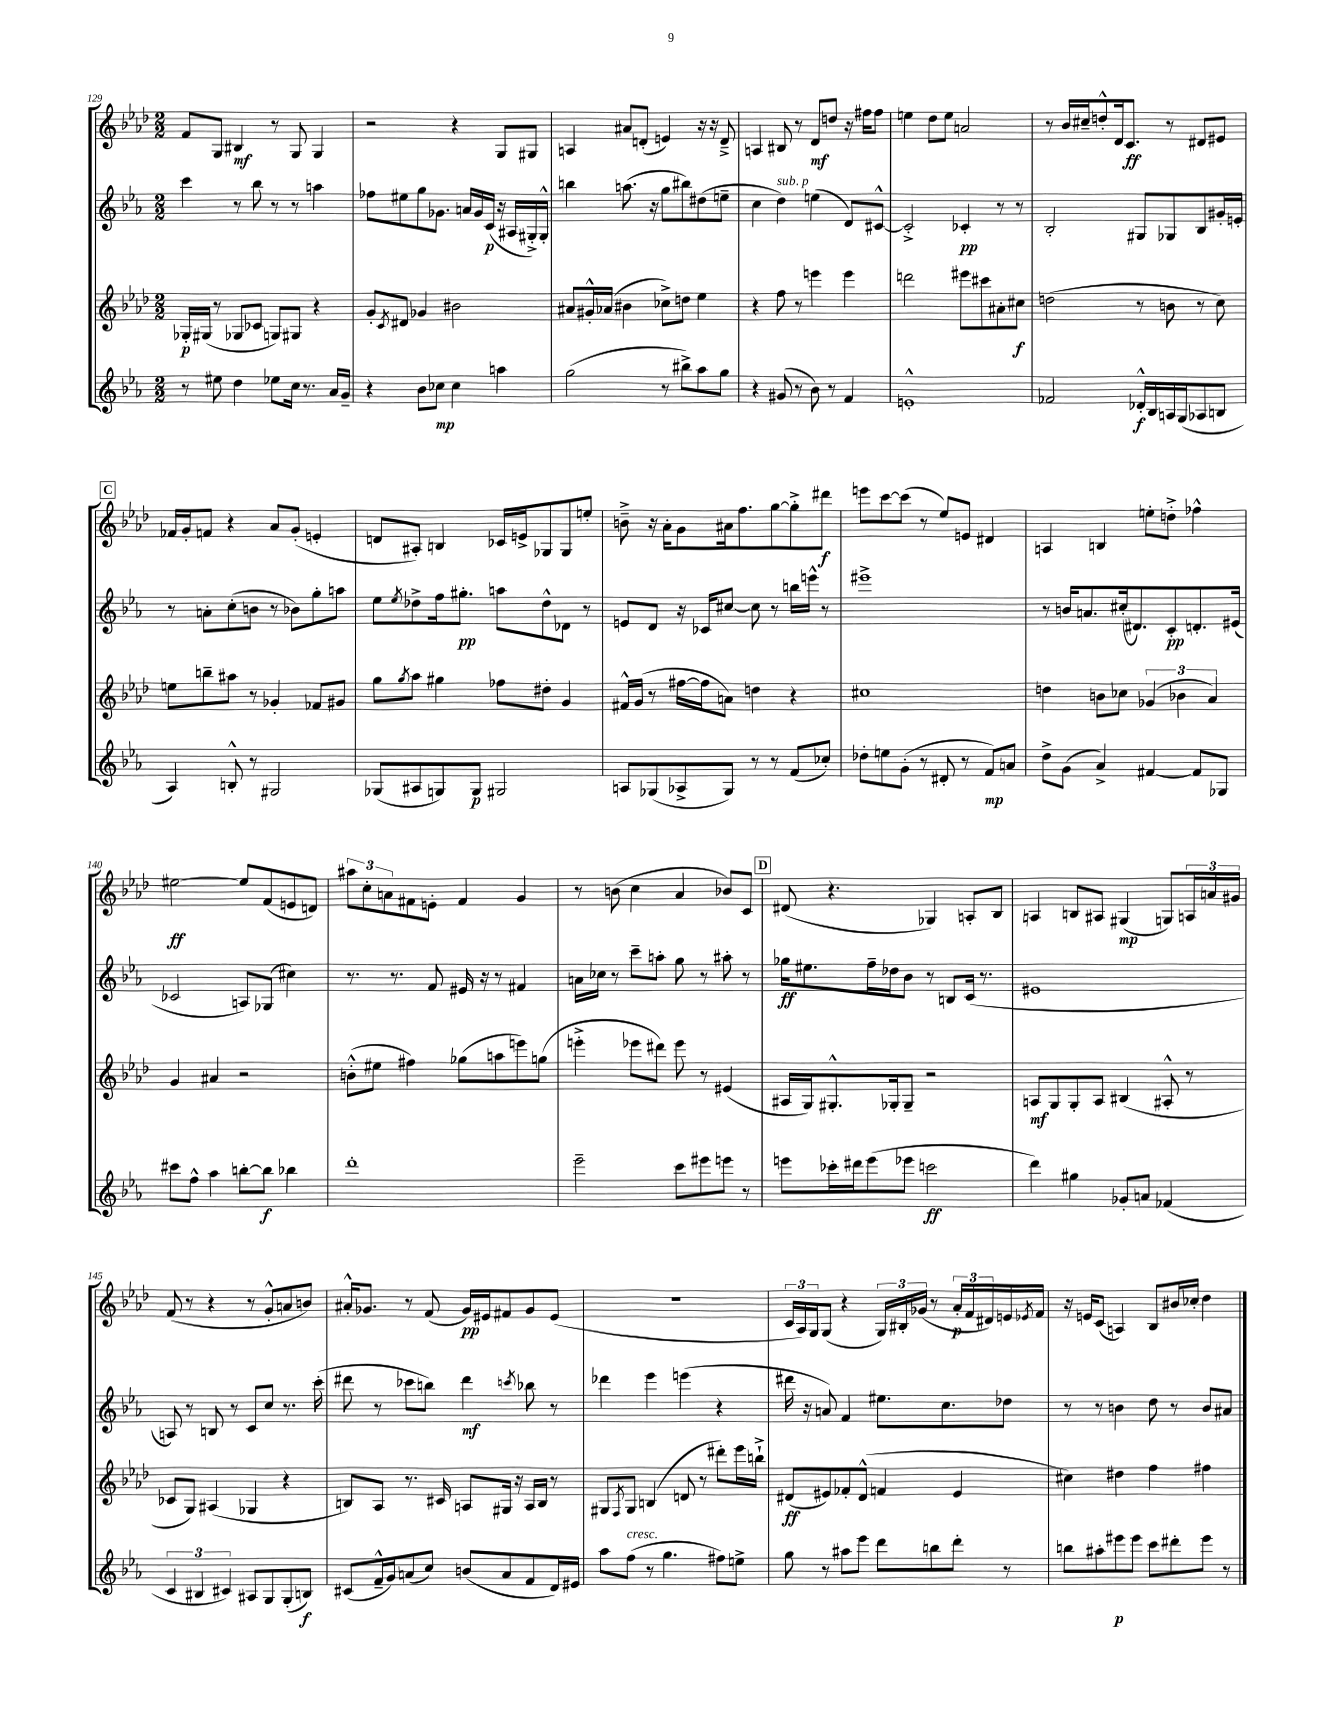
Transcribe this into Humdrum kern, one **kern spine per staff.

**kern	**dynam	**kern	**dynam	**kern	**dynam	**kern	**dynam
*part4	*part4	*part3	*part3	*part2	*part2	*part1	*part1
*staff4	*staff4	*staff3	*staff3	*staff2	*staff2	*staff1	*staff1
*clefG2	*	*clefG2	*	*clefG2	*	*clefG2	*
*k[b-e-a-]	*	*k[b-e-a-d-]	*	*k[b-e-a-]	*	*k[b-e-a-d-]	*
*M2/2	*	*M2/2	*	*M2/2	*	*M2/2	*
=129	=129	=129	=129	=129	=129	=129	=129
8r	.	16G-X'/LL	p	4ccc\	.	8f/L	.
.	.	(16G#X/JJ	.	.	.	.	.
8ee#X\	.	8r	.	.	.	8G/J	.
4dd\	.	8G-X/L	.	8r	.	4B#X/	mf
.	.	8c-X/J	.	8bb-\	.	.	.
8ee-X\L	.	8Gn/L)	.	8r	.	8r	.
16cc\Jk	.	8G#X/J	.	8r	.	8G/	.
8.r	.	.	.	.	.	.	.
.	.	4r	.	4aan\	.	4G/	.
16a-/LL	.	.	.	.	.	.	.
16g~/JJ	.	.	.	.	.	.	.
=130	=130	=130	=130	=130	=130	=130	=130
4r	.	8g'/L	.	8ff-X\L	.	2r	.
.	.	8qc/	.	.	.	.	.
.	.	8d#X/J	.	8ee#X\	.	.	.
8b-\L	.	4g-X/	.	8gg\	.	.	.
8cc-X\J	mp	.	.	8.g-X\J	.	.	.
4cc-\	.	2b#X\	.	.	.	4r	.
.	.	.	.	16an/LL	.	.	.
.	.	.	.	16g-/	.	.	.
.	.	.	.	(16c/JJ	p	.	.
4aan\	.	.	.	16r	.	8G/L	.
.	.	.	.	16A#X/LL	.	.	.
.	.	.	.	16G#X'^/)	.	8G#X/J	.
.	.	.	.	16G#'^^/JJ	.	.	.
=131	=131	=131	=131	=131	=131	=131	=131
(2gg\	.	8a#X/L	.	4bbn\	.	4An/	.
.	.	16g#X'^^/L	.	.	.	.	.
.	.	(16a-X/JJ	.	.	.	.	.
.	.	4b#X\	.	(8.aan\	.	8a#X/L	.
.	.	.	.	.	.	(8dn'/J	.
.	.	.	.	16r	.	.	.
8r	.	8cc-X^\L)	.	8gg\L	.	4en/)	.
8bb#X^\L)	.	8ddn\J	.	8bb#X\)	.	.	.
8aa-\	.	4ee-\	.	(8dd#X\	.	16r	.
.	.	.	.	.	.	16r	.
8gg\J	.	.	.	8een~\J	.	8d~^/	.
=132	=132	=132	=132	=132	=132	=132	=132
4r	.	4r	.	4cc\	.	4An/	.
!	!	!	!	!LO:TX:a:i:t=sub. p	!	!	!
(8g#X/	.	8ff\	.	4dd\)	.	8B#X/	.
8r	.	8r	.	.	.	8r	.
8b-\)	.	4eeen\	.	(4een\	.	8d-/L	mf
8r	.	.	.	.	.	8ddn/J	.
4f/	.	4eee\	.	8d/L)	.	16r	.
.	.	.	.	.	.	16ff#X\KL	.
.	.	.	.	[8c#X^^/J	.	8ff#\J	.
=133	=133	=133	=133	=133	=133	=133	=133
1en'^^	.	2dddn\	.	2c#'^/]	.	4een\	.
.	.	.	.	.	.	8dd-\L	.
.	.	.	.	.	.	8ee\J	.
.	.	8eee#X\L	.	4c-X'/	pp	2an/	.
.	.	8ccc#X\	.	.	.	.	.
.	.	8a#X'\	.	8r	.	.	.
.	.	8cc#X\J	f	8r	.	.	.
=134	=134	=134	=134	=134	=134	=134	=134
2f-X/	.	(2ddn\	.	2B-'/	.	8r	.
.	.	.	.	.	.	16b-/LL	.
.	.	.	.	.	.	16cc#X~/J	.
.	.	.	.	.	.	8ddn'^^/	.
.	.	.	.	.	.	16d-/k	.
.	.	.	.	.	.	8.c/J	ff
16d-X'^^/LL	f	8r	.	8G#X/L	.	.	.
16B-/	.	.	.	.	.	.	.
16An/	.	8bn\	.	8G-X/	.	8r	.
(16G/J	.	.	.	.	.	.	.
8A-X/	.	8r	.	8B-/	.	8d#X/L	.
8Bn/J	.	8cc\)	.	16g#X'/L	.	8e#X/J	.
.	.	.	.	16en'/JJ	.	.	.
!!LO:LB:g=z
!!LO:REH:place=s1:t=C
=135	=135	=135	=135	=135	=135	=135	=135
4A-/)	.	8een\L	.	8r	.	16f-X/LL	.
.	.	.	.	.	.	16g'/J	.
.	.	8bbn~\	.	8an'\L	.	8fn/J	.
8Bn'^^/	.	8aa#X\J	.	(8cc'\	.	4r	.
8r	.	8r	.	8bn\J	.	.	.
2G#X/	.	4g-X'/	.	8r	.	8a-/L	.
.	.	.	.	8b-X\L)	.	(8g'/J	.
.	.	8f-X/L	.	8gg'\	.	4en'/	.
.	.	8g#X/J	.	8aan\J	.	.	.
=136	=136	=136	=136	=136	=136	=136	=136
(8G-X/L	.	8gg\L	.	8ee-\L	.	8dn/L	.
.	.	8qgg/	.	8qee-/	.	.	.
8A#X/	.	8aa-\J	.	8dd-X^\	.	8A#X'/J)	.
8Gn/)	.	4gg#X\	.	16ff\k	.	4Bn/	.
.	.	.	.	8.gg#X'\J	pp	.	.
8G/J	p	.	.	.	.	.	.
2G#X/	.	8ff-X\L	.	8aan\L	.	16c-X/LL	.
.	.	.	.	.	.	16en^/J	.
.	.	8dd#X'\J	.	8dd-^^\	.	8G-X/	.
.	.	4g/	.	8d-X\J	.	8G-/	.
.	.	.	.	8r	.	8een'/J	.
=137	=137	=137	=137	=137	=137	=137	=137
8An/L	.	16f#X^^/LL	.	8en/L	.	8bn~^\	.
.	.	(16g/JJ	.	.	.	.	.
(8G-X/	.	8r	.	8d/J	.	16r	.
.	.	.	.	.	.	16a-'\KL	.
8A-X^/	.	[16ff#X\LL	.	16r	.	8g\	.
.	.	16ff#\J]	.	16c-X/KL	.	.	.
8G-/J)	.	8an\J)	.	[8cc#X/J	.	16a#X\k	.
.	.	.	.	.	.	8.ff\	.
8r	.	4ddn\	.	8cc#\]	.	.	.
8r	.	.	.	8r	.	[8gg\	.
(8f/L	.	4r	.	16bbn\LL	.	8gg'^\]	.
.	.	.	.	16eeen^^\JJ	.	.	.
8cc-X'/J)	.	.	.	8r	.	8ddd#X\J	f
=138	=138	=138	=138	=138	=138	=138	=138
8dd-X'\L	.	1cc#X	.	1eee#X^	.	8eeen\L	.
8een\	.	.	.	.	.	[8ccc\	.
(8g'\J	.	.	.	.	.	(8ccc\J]	.
8r	.	.	.	.	.	8r	.
8d#X'/	.	.	.	.	.	8ee-/L)	.
8r	.	.	.	.	.	8en/J	.
8f/L)	mp	.	.	.	.	4d#X/	.
8an/J	.	.	.	.	.	.	.
=139	=139	=139	=139	=139	=139	=139	=139
8dd^\L	.	4ddn\	.	8r	.	4An/	.
(8g\J	.	.	.	16bn/KL	.	.	.
.	.	.	.	8.an/	.	.	.
4a-^/)	.	8bn\L	.	.	.	4Bn/	.
.	.	8cc-X\J	.	(16cc#X'/k	.	.	.
.	.	.	.	8.d#X/)	.	.	.
[4f#X/	.	(6g-X/	.	.	.	8een'\L	.
.	.	.	.	8c'/	pp	8ddn'^\J	.
.	.	6b-X\	.	.	.	.	.
8f#/L]	.	.	.	8.dn'/	.	4ff-X^^\	.
.	.	6a-/)	.	.	.	.	.
8G-X/J	.	.	.	.	.	.	.
.	.	.	.	(16e#X/Jk	.	.	.
!!LO:LB:g=z
=140	=140	=140	=140	=140	=140	=140	=140
8ccc#X\L	.	4g/	.	2c-X/	.	[2ee#X\	ff
8ff^^\J	.	.	.	.	.	.	.
4aa-\	.	4a#X/	.	.	.	.	.
[8bbn'\L	.	2r	.	8An/L)	.	8ee#/L]	.
8bb\J]	f	.	.	(8G-X/J	.	(8f/	.
4bb-X\	.	.	.	4cc#X\)	.	8en/	.
.	.	.	.	.	.	8dn/J)	.
=141	=141	=141	=141	=141	=141	=141	=141
1ddd'	.	(8bn'^^\L	.	8.r	.	12aa#X\L	.
.	.	.	.	.	.	12cc'\	.
.	.	8ee#X\J	.	.	.	.	.
.	.	.	.	.	.	12an\	.
.	.	.	.	8.r	.	.	.
.	.	4ff#X\)	.	.	.	8f#X\	.
.	.	.	.	8f/	.	8en'\J	.
.	.	(8gg-X\L	.	16e#X/	.	4f#/	.
.	.	.	.	16r	.	.	.
.	.	8aan\	.	8r	.	.	.
.	.	8eeen\)	.	4f#X/	.	4g/	.
.	.	(8ggn\J	.	.	.	.	.
=142	=142	=142	=142	=142	=142	=142	=142
2eee-~\	.	4eeen'^\	.	16an\LL	.	8r	.
.	.	.	.	16cc-X\JJ	.	.	.
.	.	.	.	8r	.	(8bn\	.
.	.	8eee-X\L	.	8ccc~\L	.	4cc\	.
.	.	8ddd#X\J)	.	8aan'\J	.	.	.
8ccc\L	.	8eee-\	.	8gg\	.	4a-/	.
8eee#X\	.	8r	.	8r	.	.	.
8eeen\J	.	(4e#X/	.	8aa#X'\	.	8b-X/L)	.
8r	.	.	.	8r	.	8c/J	.
!!LO:REH:place=s1:t=D
=143	=143	=143	=143	=143	=143	=143	=143
8eeen\L	.	16A#X/LL	.	16gg-X\KL	ff	(8d#X/	.
.	.	16G/J)	.	8.ee#X\	.	.	.
16ccc-X'\L	.	8.G#X'^^/	.	.	.	4.r	.
16ddd#X\J	.	.	.	.	.	.	.
(8eee\	.	.	.	16ff~\L	.	.	.
.	.	16G-X'/k	.	16dd-X\J	.	.	.
8eee-X\J	.	8G-~/J	.	8b-\J	.	.	.
2cccn\	ff	2r	.	8r	.	4G-X/)	.
.	.	.	.	8Bn/L	.	.	.
.	.	.	.	(16c/Jk	.	8An'/L	.
.	.	.	.	8.r	.	.	.
.	.	.	.	.	.	8B-/J	.
=144	=144	=144	=144	=144	=144	=144	=144
4ddd\)	.	8An/L	mf	1e#X	.	4An/	.
.	.	8G/	.	.	.	.	.
4gg#X\	.	8G'/	.	.	.	8Bn/L	.
.	.	8A/J	.	.	.	8A#X/J	.
8g-X'/L	.	(4B#X/	.	.	.	(4G#X/	mp
8an/J	.	.	.	.	.	.	.
(4f-X/	.	8A#X'^^/	.	.	.	8Gn/L)	.
.	.	8r	.	.	.	24An/L	.
.	.	.	.	.	.	24an/	.
.	.	.	.	.	.	24g#X/JJ	.
!!LO:LB:g=z
=145	=145	=145	=145	=145	=145	=145	=145
6c/	.	8c-X/L	.	8An/)	.	(8f/	.
.	.	8G/J)	.	8r	.	8r	.
6B#X/	.	.	.	.	.	.	.
.	.	(4A#X/	.	8Bn/	.	4r	.
6c#X/)	.	.	.	.	.	.	.
.	.	.	.	8r	.	.	.
8A#X/L	.	4G-X/	.	8c/L	.	8r	.
8G/	.	.	.	8cc/J	.	8g'^^/L	.
(8G'/	.	4r	.	8.r	.	8an/	.
8Bn/J)	f	.	.	.	.	8bn/J)	.
.	.	.	.	(16ccc'\	.	.	.
=146	=146	=146	=146	=146	=146	=146	=146
(8c#X/L	.	8Bn/L)	.	8ddd#X\	.	16a#X'^^/KL	.
.	.	.	.	.	.	8.g-X/J	.
16f~^^/L	.	8A-/J	.	8r	.	.	.
16g/J)	.	.	.	.	.	.	.
(8an/	.	8.r	.	8ccc-X\L	.	8r	.
8cc/J)	.	.	.	8bbn\J)	.	(8f/	.
.	.	16c#X/	.	.	.	.	.
(8bn/L	.	8An/L	.	4ddd#\	mf	16g-/LL)	pp
.	.	.	.	.	.	16e#X/J	.
8a/	.	16G#X/Jk	.	.	.	8f#X/	.
.	.	16r	.	.	.	.	.
.	.	.	.	8qcccn/	.	.	.
8f/	.	16A/LL	.	8bb-X\	.	8g-/	.
.	.	16B/JJ	.	.	.	.	.
16d/L)	.	8r	.	8r	.	(8e#/J	.
16e#X/JJ	.	.	.	.	.	.	.
=147	=147	=147	=147	=147	=147	=147	=147
8aa-\L	.	8G#X/L	.	4ddd-X\	.	1r	.
.	.	8qF/	.	.	.	.	.
!LO:TX:a:i:t=cresc.	!	!	!	!	!	!	!
(8ff\J	.	8G#/J	.	.	.	.	.
8r	.	(4Bn/	.	4eee-\	.	.	.
4.gg\	.	.	.	.	.	.	.
.	.	8dn/	.	(4eeen\	.	.	.
.	.	8r	.	.	.	.	.
8ff#X\L)	.	8ddd#X'\L)	.	4r	.	.	.
8een^\J	.	16eee-\L	.	.	.	.	.
.	.	16bbn`^\JJ	.	.	.	.	.
=148	=148	=148	=148	=148	=148	=148	=148
8gg\	.	(8d#X/L	ff	16ddd#X\	.	24c/LL	.
.	.	.	.	.	.	24A-/)	.
.	.	.	.	16r	.	.	.
.	.	.	.	.	.	24G/J	.
8r	.	8e#X/)	.	8an/)	.	(8G/J	.
8aa#X\L	.	8f-X'/	.	4f/	.	4r	.
8eee-\J	.	(8d#^^/J	.	.	.	.	.
8ddd\L	.	4fn/	.	8.ee#X\L	.	24G/LL)	.
.	.	.	.	.	.	24B#X'/	.
.	.	.	.	.	.	(24g-X/JJ	.
8bbn\	.	.	.	.	.	8r	.
.	.	.	.	8.cc\	.	.	.
8ddd'\J	.	4e#/	.	.	.	24a-'/LL	p
.	.	.	.	.	.	24f/	.
.	.	.	.	.	.	24d#X/)	.
8r	.	.	.	8dd-X\J	.	16en/	.
.	.	.	.	.	.	8qe-X/	.
.	.	.	.	.	.	16f/JJ	.
=149	=149	=149	=149	=149	=149	=149	=149
8bbn\L	.	4cc#X\)	.	8r	.	16r	.
.	.	.	.	.	.	16en/KL	.
8aa#X'\	.	.	.	8r	.	(8c/J	.
8eee#X\	p	4dd#X\	.	4bn\	.	4An/)	.
8eee#\J	.	.	.	.	.	.	.
8ccc\L	.	4ff\	.	8dd\	.	8B-/L	.
8ddd#X'\	.	.	.	8r	.	16b#X/L	.
.	.	.	.	.	.	16cc-X'/JJ	.
8eee#\J	.	4ff#X\	.	8b/L	.	4dd-\	.
8r	.	.	.	8a#X/J	.	.	.
==	==	==	==	==	==	==	==
*-	*-	*-	*-	*-	*-	*-	*-
